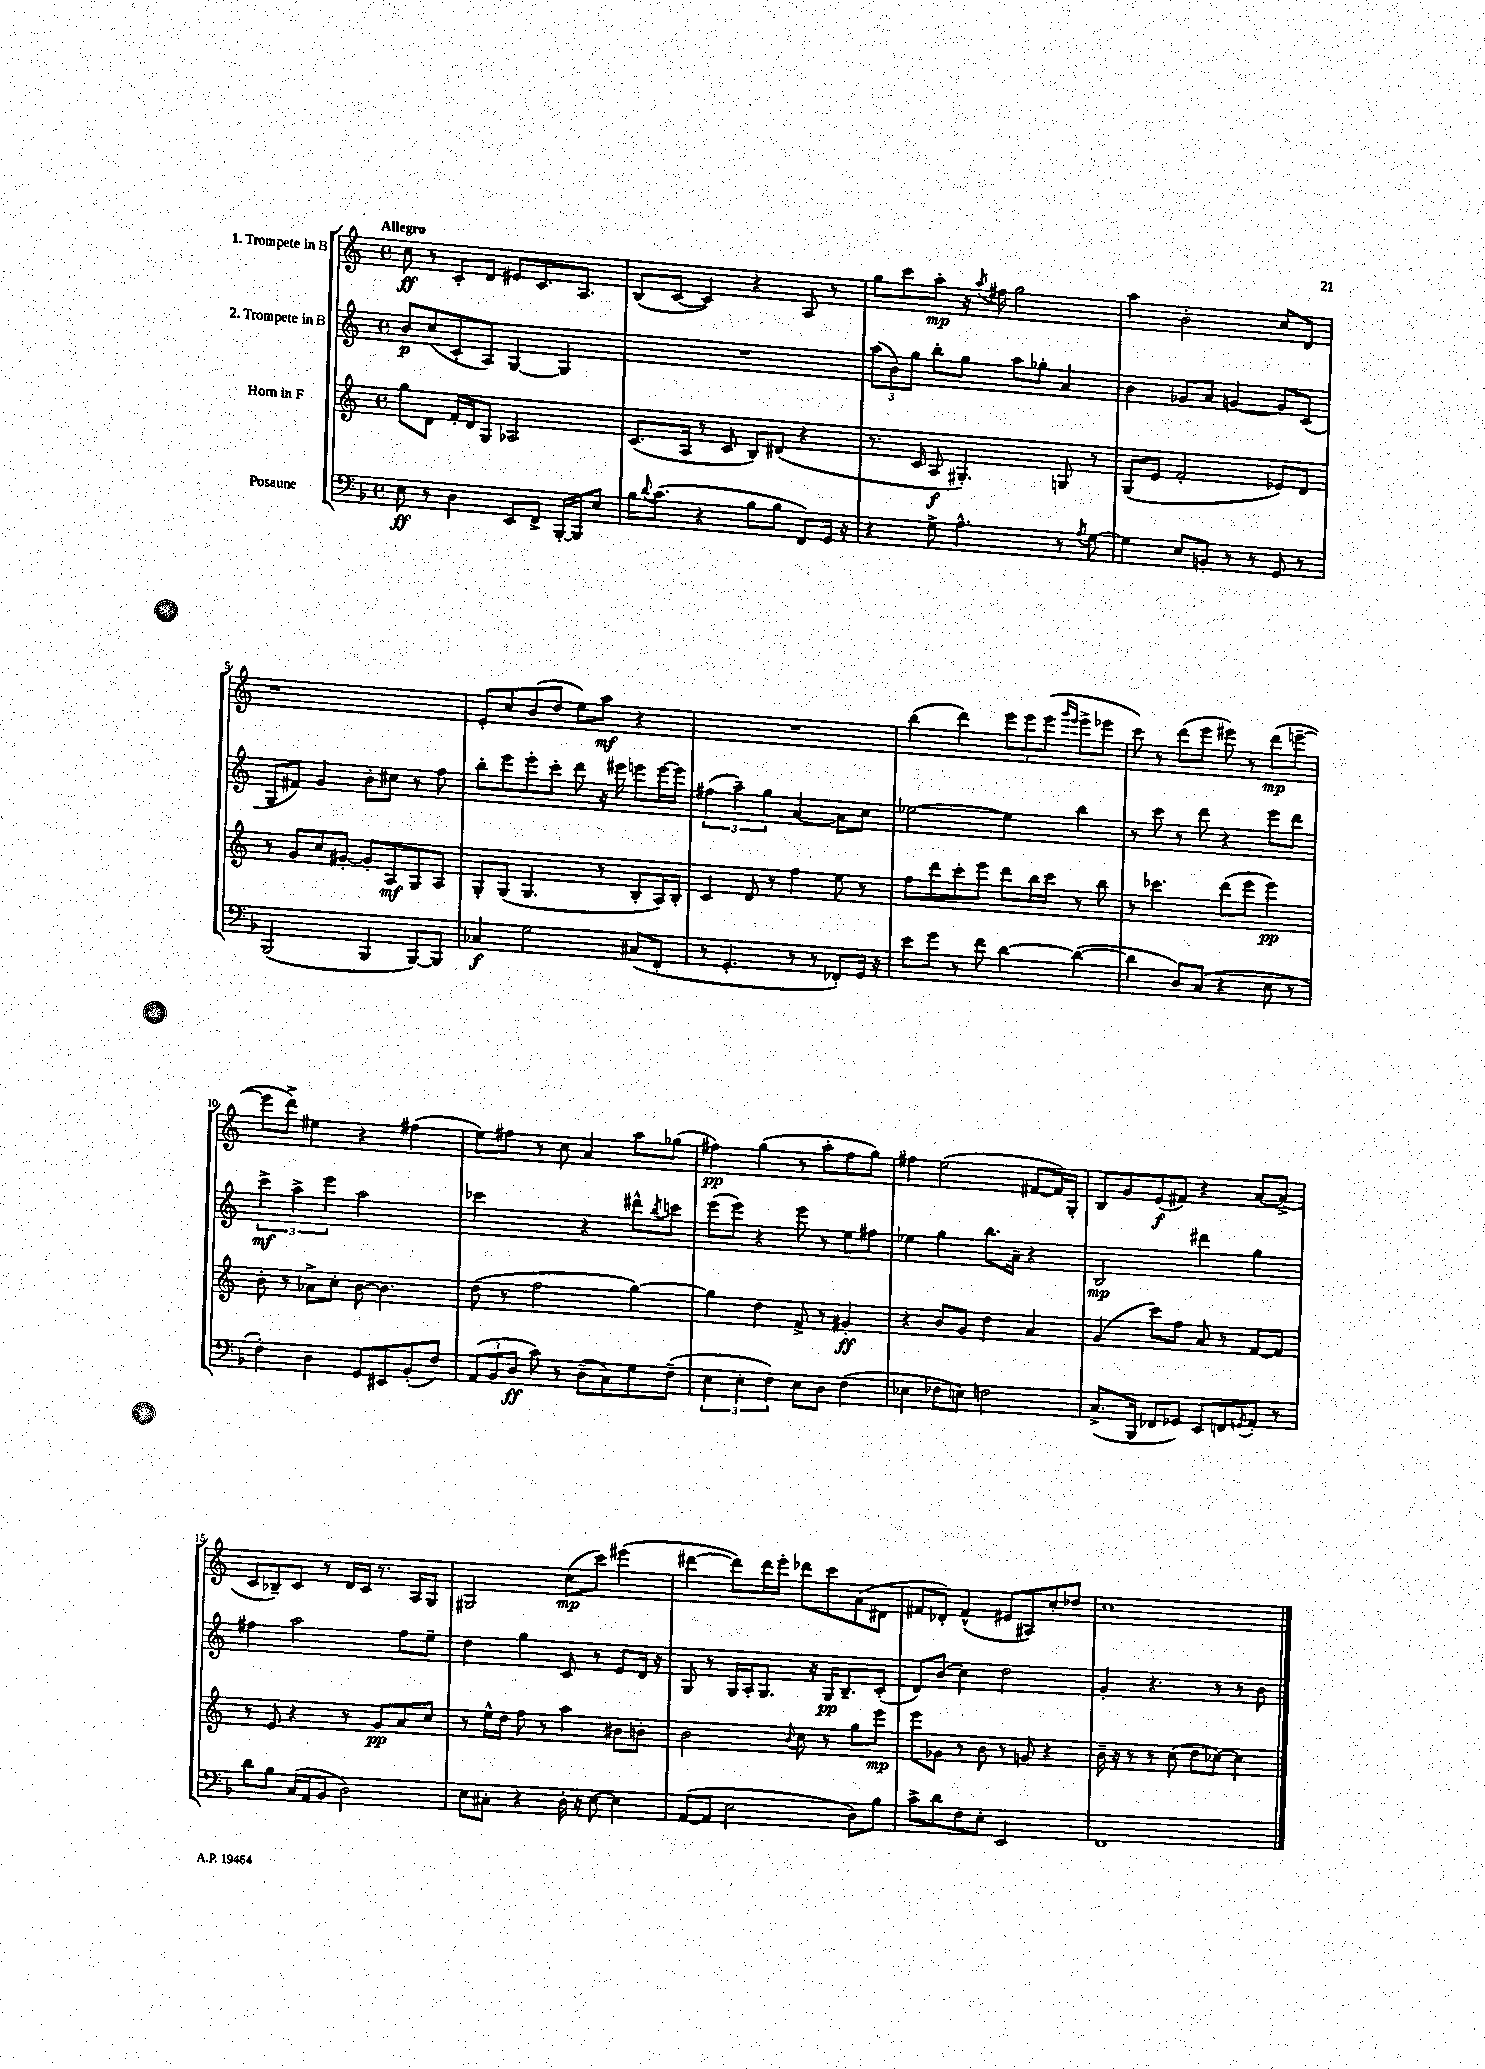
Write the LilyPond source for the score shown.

<<
\new StaffGroup <<
\new Staff = "s0" \with { instrumentName = "1. Trompete in B" } {
    \clef treble \key c \major \defaultTimeSignature \time 4/4 \tempo "Allegro"
    c''8\ff r8 c'8-. d'8 eis'8 c'8. a8. |
    b8( c'8~ c'4) r4 a8 r8 |
    g''8 c'''8 a''8-.\mp r16 \acciaccatura { a''8 } fis''16 g''2 |
    a''4 b'2-. c''8 d'8 |
    r1 |
    e'8-. c''8 b'8( d''8 e''8) a''8\mf r4 |
    R1 |
    b''4( d'''4) \tuplet 3/2 { e'''8 e'''8 e'''8( } \grace { g'''16 e'''16 } e'''8-> ees'''8 |
    c'''8) r8 d'''8( e'''8 eis'''8) r8 d'''8\mp( e'''8~-- |
    e'''8 d'''8->) eis''4 r4 fis''4( |
    e''8) fis''8 r8 c''8 a'4 a''8 ges''8( |
    fis''4\pp) g''4( r8 a''8-. fis''8 g''8) |
    fis''4 e''2( fis'8~ fis'16) g16-. |
    b8 g'8 e'8\f( fis'8) r4 a'8~ a'8->( |
    c'8 bes8--) c'8 r8 d'16 c'16 r8. a16 g8 |
    gis2 c''8\mp( c'''8) eis'''4( |
    dis'''4~ dis'''8) dis'''16 e'''16-. des'''8 c'''8 a'8( dis'8 |
    fis'8 des'8-.) fis'4-^( eis'8 ais8) c''8-. des''8 |
    c''1 \bar "|." |
}
\new Staff = "s1" \with { instrumentName = "2. Trompete in B" } {
    \clef treble \key c \major \defaultTimeSignature \time 4/4
    b'8\p c''8( c'8-. a8) g4~ g4 |
    R1 |
    \tuplet 3/2 { a''8( b'8) g''8 } b''8-. g''8 a''8 ges''8-. a'4 |
    b'4 ges'8 a'8 g'4~ g'8 c'8( |
    g8 fis'8) g'4 b'8-. cis''8 r8 f''8 |
    b''8-. e'''8 e'''8-. c'''8-. d'''8 r16 eis'''16 e'''8 e'''16~ e'''16 |
    \tuplet 3/2 { fis''4( a''4--) g''4 } a'4~ a'8 c''8 |
    ees''2~ ees''4 b''4 |
    r8 c'''8 r8 d'''8 r4 e'''8 d'''8 |
    \tuplet 3/2 { c'''4->\mf a''4-> e'''4 } a''2 |
    ces'''2 r4 dis'''8-^ \acciaccatura { b''8 } c'''8 |
    e'''8( e'''8) r4 e'''8 r8 e''8 fis''8 |
    ees''4 g''4 b''8. a'16-- r4 |
    b2\mp dis'''4 g''4 |
    fis''4 a''2 fis''8 e''8-- |
    d''4 g''4 c'8 r8 e'8 d'16 r16 |
    g8 r8 g16 a16-. g8. r16 g16\pp b8.-- c'8-.( |
    d'8) b'8( c''4) d''2 |
    g'4-. r4. r8 r8 b'8 \bar "|." |
}
\new Staff = "s2" \with { instrumentName = "Horn in F" } {
    \clef treble \key c \major \defaultTimeSignature \time 4/4
    g''8 d'8 f'16-. d'16 g8 aes2 |
    c'8.( a16 r8 c'8 b8) dis'8( r4 |
    r8. c'16 a8\f gis4.-.) g8 r8 |
    g8( e'8 f'2-. ees'8) d'8 |
    r8 g'8 c''8 gis'8~-. gis'8-. a8\mf g8 a8 |
    g8-. g8( g4. r8 b8-. a16) b16-. |
    c'4 d'8 r8 f''4 e''8 r8 |
    f''8 d'''8 c'''8-. e'''8 d'''8 b''16 c'''16 r8 b''8 |
    r8 ces'''4. d'''8( e'''8 e'''4\pp) |
    b'8-. r8 aes'8-> c''8-. b'8~ b'4. |
    d''8( r8 f''2 g''4~) |
    g''4 d''4 f'8-> r8 gis'4-.\ff |
    r4 b'8 g'8 d''4 a'4 |
    g'4( c'''8) f''8 a'8 r8 f'8~ f'8 |
    r8 e'8 r4 r8 g'8\pp a'8 c''8 |
    r8 e''16-^ d''16 f''8 r8 a''4 bis'8 b'8-. |
    b'2 \appoggiatura { b'8 } c''8 r8 g''8 e'''8\mp |
    e'''8 ges'8 r8 b'8 r8 g'8 r4 |
    b'16-- r16 r8 r8 c''8( d''8 ces''8~) ces''4 \bar "|." |
}
\new Staff = "s3" \with { instrumentName = "Posaune" } {
    \clef bass \key f \major \defaultTimeSignature \time 4/4
    e8\ff r8 d4 e,8 f,8-> bes,,16~-. bes,,16 e8 |
    bes16 \appoggiatura { d'8 } c'8.( r4 bes8 bes8 f,8) g,16 r16 |
    r4 g8-> a4.-^ r8 \acciaccatura { a8 } g8~ |
    g4 e8 b,8-. r8 r8 g,8 r8 |
    bes,,2( bes,,4 bes,,8~) bes,,8 |
    ces4\f g2 cis8( f,8-. |
    r8 g,4.-. r8 r8 fes,8-.) g,16 r16 |
    e'8 g'8 r8 f'8 d'4~ d'4~( |
    d'4 d8) c8( r4 e8 r8 |
    f4-.) d4 g,8 eis,8 bes,8-.( f8) |
    \tuplet 3/2 { a,8( bes,8 d8\ff } c'8) r8 d8--( c8) g8 f8--( |
    \tuplet 3/2 { e4 e4-. f4) } e8 d8 f4( |
    ees4 fes8 e8) f2 |
    c8.->( bes,,16 fes,8 ges,8) e,8 f,8 \acciaccatura { g,8 } a,8-. r8 |
    d'8 bes8 c16( a,16 bes,8 d2) |
    e8 cis8-. r4 d16-. r16 e8~ e4 |
    a,8~( a,8 e2 d8) bes8 |
    c'8-> d'8 f8 e8-. e,2 |
    f,1 \bar "|." |
}
>>
>>
